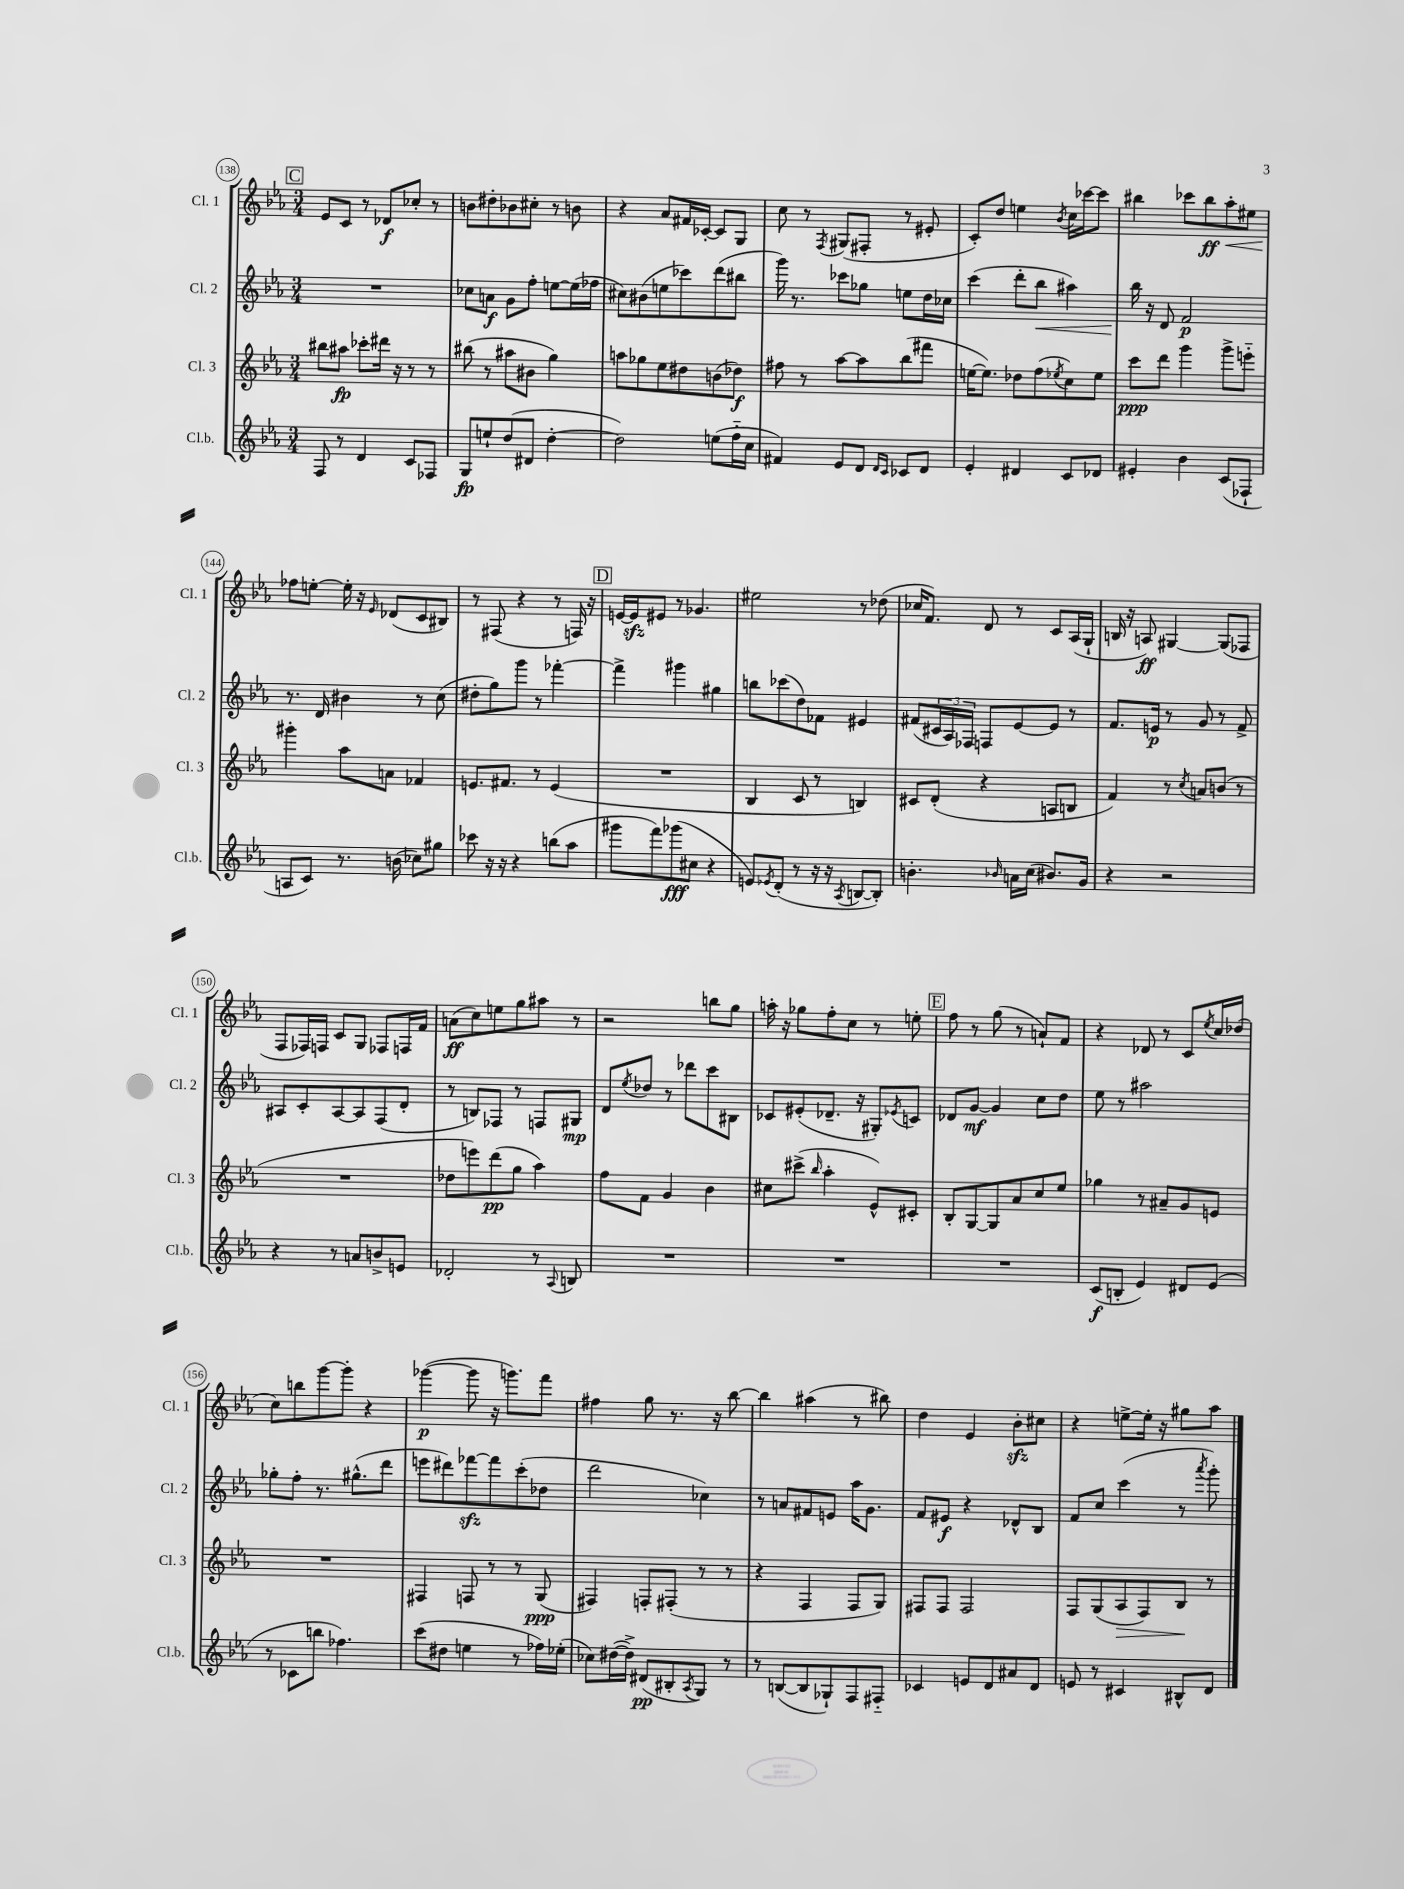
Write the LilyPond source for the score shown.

<<
\new StaffGroup <<
\new Staff = "s0" \with { instrumentName = "Cl. 1" shortInstrumentName = "Cl. 1" } {
    \clef treble \key ees \major \numericTimeSignature \time 3/4
    \mark \markup { \box "C" } ees'8 c'8 r8 des'8\f ces''8-. r8 |
    b'8 dis''8-. bes'8 cis''8-. r8 b'8 |
    r4 aes'8 fis'16 ces'16~-. ces'8 g8 |
    c''8 r8 \acciaccatura { f8 } gis8( fis8-. r8 eis'8-. |
    c'8-.) d''8 e''4 \acciaccatura { bes'8 } c''16 ces'''16~ ces'''8 |
    bis''4 ces'''8 bis''8\ff aes''8-.\< eis''8 |
    fes''8\! e''8~-. e''16-. r16 \grace { ees'16 } des'8( c'8 bis8) |
    r8 fis8( r4 r8 f16) r16 |
    \mark \markup { \box "D" } e'16~ e'16\sfz eis'8 r8 ges'4. |
    eis''2 r8 des''8( |
    ces''16 f'8.) d'8 r8 c'8 aes16( g16-! |
    b16 r16 a8\ff) gis4~ gis8( fes8 |
    f8 fes16) f16 c'8 g8 fes8 f16 f'16 |
    a'8\ff( c''8) e''8 g''8 ais''8 r8 |
    r2 b''8 g''8 |
    a''16-. r16 ges''8 f''8-. c''8 r8 e''8-. |
    \mark \markup { \box "E" } f''8 r8 g''8( r8 a'8-!) f'8 |
    r4 des'8 r8 c'8 \acciaccatura { ees''8 } c''16 des''16( |
    c''8) b''8 g'''8~ g'''8-. r4 |
    ges'''4~\p( ges'''8 r16 g'''8.) f'''8 |
    fis''4 g''8 r8. r16 bes''8~ |
    bes''4 ais''4( r8 bis''8) |
    d''4 ees'4 bes'8-.\sfz cis''8 |
    r4 e''8~-> e''16-. r16 gis''8 aes''8 \bar "|." |
}
\new Staff = "s1" \with { instrumentName = "Cl. 2" shortInstrumentName = "Cl. 2" } {
    \clef treble \key ees \major \numericTimeSignature \time 3/4
    \mark \markup { \box "C" } R2. |
    ces''8 a'8\f g'8 f''8-. e''8~ e''16( fes''16 |
    cis''8) bis'8( e''8 ces'''8) d'''8( bis''8 |
    g'''16) r8. ces'''8 ges''8 e''8 d''16 ces''16 |
    c'''4( d'''8-. bes''8\< ais''4) |
    bes''16\! r16 d'8 f'2\p |
    r8. d'16 bis'4 r8 c''8( |
    dis''8-. g''8) g'''8 r8 fes'''4~-. |
    \mark \markup { \box "D" } fes'''4-> gis'''4 gis''4 |
    b''8 ces'''8( d''8) fes'8 eis'4 |
    fis'8( \tuplet 3/2 { cis'16 aes16) fes16 } f8 ees'8~ ees'8 r8 |
    f'8. e'16\p r8 g'8 r8 f'8-> |
    ais8 c'8-. ais8~ ais8 f8( d'8-. |
    r8 b8) fes8 r8 f8 gis8\mp |
    d'8 \acciaccatura { ees''8 } des''8 r8 des'''8 c'''8 bis8 |
    ces'8 eis'8-.( des'8.-- r16 gis8-.) \acciaccatura { ees'8 } c'8 |
    \mark \markup { \box "E" } des'8 g'8~\mf g'4 c''8 d''8 |
    ees''8 r8 ais''2 |
    ges''8-. f''8-. r8. gis''8.-^( d'''8 |
    e'''8 dis'''8) fes'''8~\sfz fes'''8 c'''8-.( des''8 |
    d'''2 ces''4) |
    r8 a'8 fis'8 e'8 aes''16 g'8. |
    f'8 eis'8\f r4 des'8-^ bes8 |
    f'8 c''8 c'''4( r8 \acciaccatura { aes'''8 } g'''8-.) \bar "|." |
}
\new Staff = "s2" \with { instrumentName = "Cl. 3" shortInstrumentName = "Cl. 3" } {
    \clef treble \key ees \major \numericTimeSignature \time 3/4
    \mark \markup { \box "C" } bis''8 ais''8\fp ces'''8-. dis'''16 r16 r8 r8 |
    bis''8( r8 ais''8 bis'8 g''4) |
    a''8 ges''8 ees''8 dis''8 b'8( des''8\f) |
    fis''8 r8 aes''8~ aes''8 bes''8( fis'''8 |
    e''16~ e''8.) des''8 f''8( \acciaccatura { ees''8 } c''8) ees''8 |
    c'''8\ppp d'''8 g'''4 g'''8-> e'''8-_ |
    gis'''4-. aes''8 a'8 fes'4 |
    e'8. fis'8. r8 e'4( |
    \mark \markup { \box "D" } R2. |
    bes4 c'8 r8 b4) |
    cis'8 d'8-.( r4 a8 b8 |
    f'4) r8 \acciaccatura { c''8 } a'8 b'8( r8 |
    R2. |
    des''8 e'''8) d'''8\pp( g''8 aes''4) |
    f''8 f'8 g'4 bes'4 |
    cis''8 cis'''8->( \grace { bes''16 } aes''4-. ees'8-^) cis'8-. |
    \mark \markup { \box "E" } bes8-. g8~ g8 aes'8 c''8 ees''8 |
    ges''4 r8 ais'8-- g'8 e'8 |
    R2. |
    fis4 f8 r8 r8 g8\ppp( |
    fis4) f8-. fis8-.( r8 r8 |
    r4 f4 f8 g8) |
    fis8 fis8 fis2 |
    f8 g8( aes8\> f8) bes8\! r8 \bar "|." |
}
\new Staff = "s3" \with { instrumentName = "Cl.b." shortInstrumentName = "Cl.b." } {
    \clef treble \key ees \major \numericTimeSignature \time 3/4
    \mark \markup { \box "C" } f8 r8 d'4 c'8 fes8 |
    g8\fp e''8-! d''8( dis'8 d''4~-. |
    d''2) e''8( f''16-_ c''16 |
    fis'4) ees'8 d'8 \grace { d'16 c'16 } ces'8 d'8 |
    ees'4-. dis'4 c'8 des'8 |
    eis'4-. bes'4 c'8( fes8-! |
    a8 c'8) r8. b'16( ces''8) gis''8 |
    ces'''8 r16 r16 r4 b''8( aes''8 |
    \mark \markup { \box "D" } gis'''8 f'''8) ges'''8\fff( cis''8 r4 |
    e'8) \acciaccatura { ees'8 } d'8-.( r8 r16 r16 \acciaccatura { aes8 } b8~ b8-.) |
    b'4.-. \grace { bes'16 } a'16 c''16( bis'8.) g'16 |
    r4 r2 |
    r4 r8 a'8 b'8-> e'8 |
    des'2-. r8 \appoggiatura { aes8 } b8 |
    R2. |
    R2. |
    \mark \markup { \box "E" } R2. |
    c'8\f( b8-. ees'4) dis'8 ees'8( |
    r8 ces'8 b''8 fes''4.) |
    c'''8( dis''8 e''4 r8 fes''16) ees''16-.( |
    ces''8) dis''16~( dis''16->) dis'8\pp( bis8-. \acciaccatura { aes8 } g8) r8 |
    r8 b8~( b8 ges8-!) f8 fis8-_ |
    ces'4 e'8 d'8 ais'8 d'8 |
    e'8 r8 cis'4 bis8-^ d'8 \bar "|." |
}
>>
>>
\layout { \context { \Score currentBarNumber = #138 \override BarNumber.stencil = #(make-stencil-circler 0.1 0.3 ly:text-interface::print) } }
